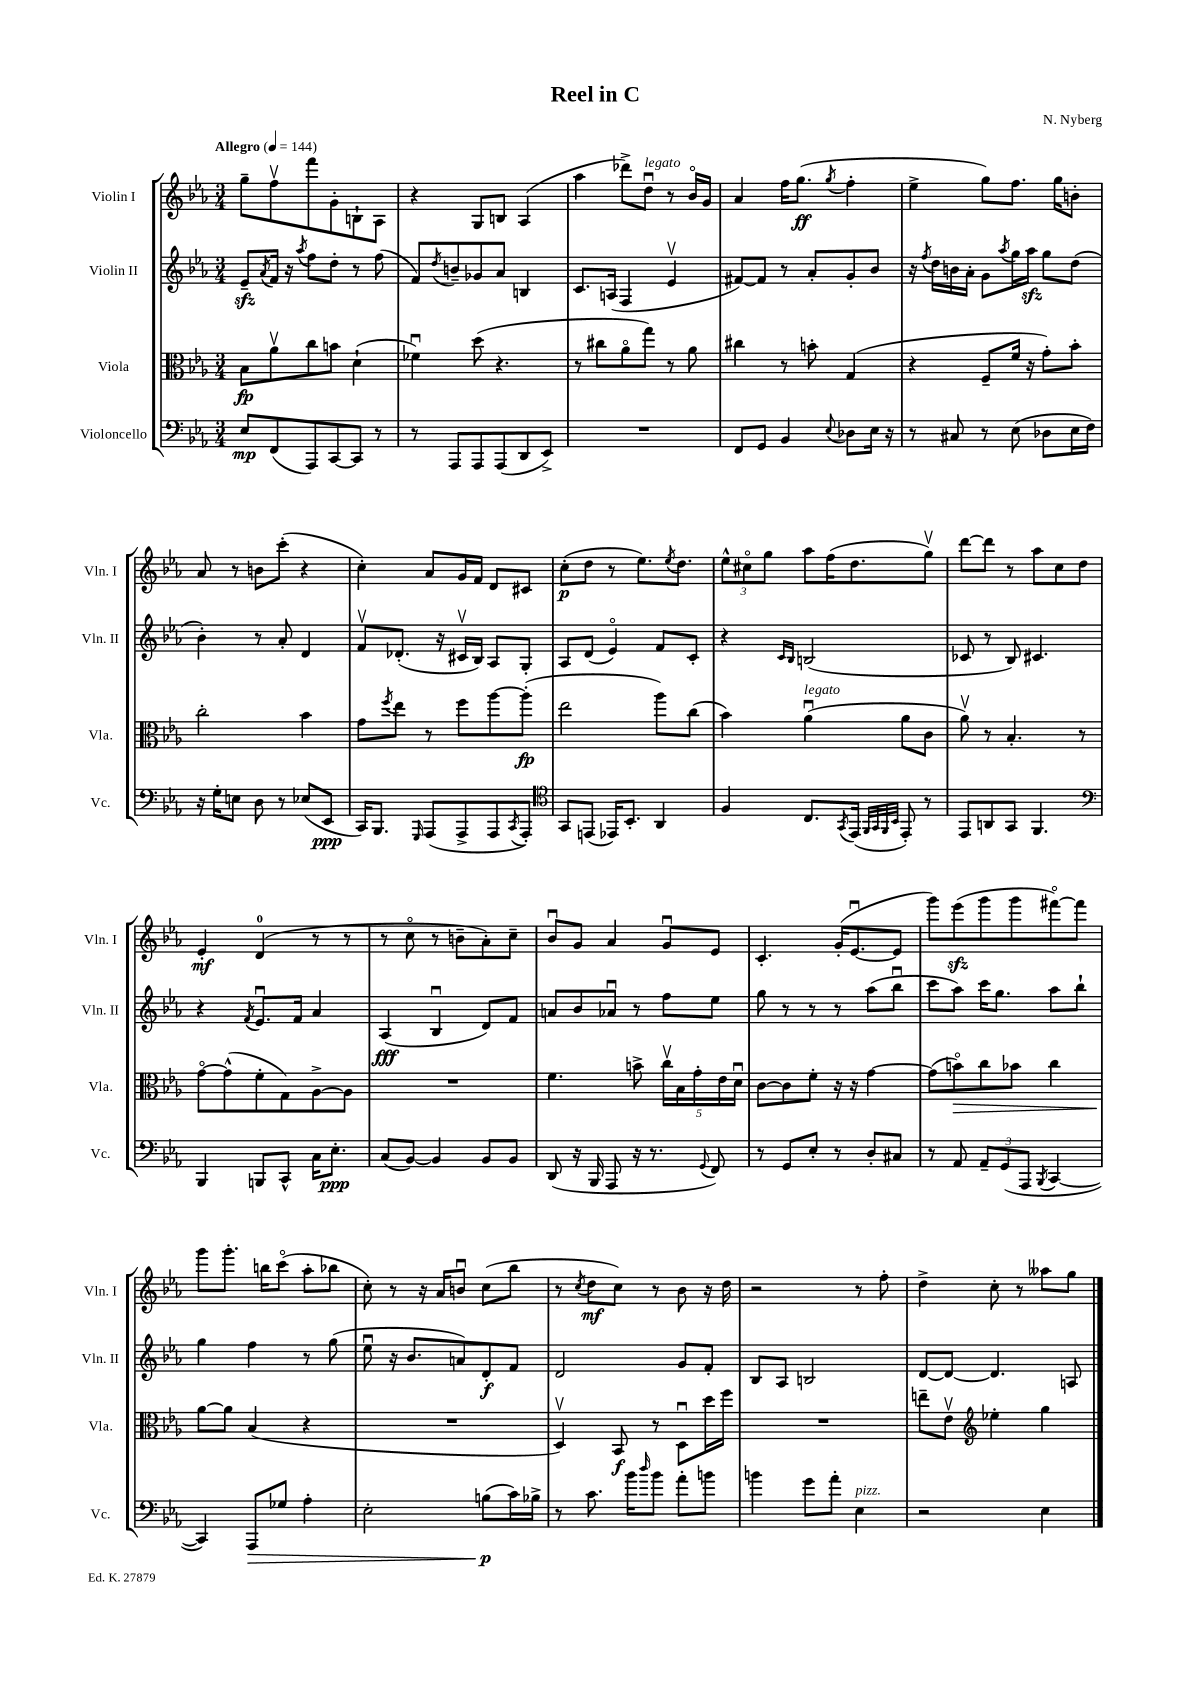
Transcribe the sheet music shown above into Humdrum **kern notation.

**kern	**kern	**kern	**kern
*staff4	*staff3	*staff2	*staff1
*clefF4	*clefC3	*clefG2	*clefG2
*k[b-e-a-]	*k[b-e-a-]	*k[b-e-a-]	*k[b-e-a-]
*M3/4	*M3/4	*M3/4	*M3/4
*MM144	*MM144	*MM144	*MM144
8E-	8B-	8e-~	8gg~
.	.	8qa-	.
(8FF	8a-v	16f	8ffv
.	.	16r	.
.	.	8qaa-	.
8AAA-)	8cc	8ff	8fff
[8CC	8b	8dd'	8g'
8CC]	(4d`	8r	8B`
8r	.	(8ff	8A-
=	=	=	=
8r	4f-u)	8f)	4r
.	.	8qdd	.
8AAA-	.	8b~	.
8AAA-	(8dd	8g-	8G
(8AAA-	4.r	8a-	8B
8DD	.	4B	(4A-
8EE-^)	.	.	.
=	=	=	=
2.r	8r	8.c	4aa-
.	8cc#	.	.
.	.	(16A	.
.	8a-o	4F	8ddd-^)
.	8gg)	.	8ddu
.	8r	4e-v	8r
.	8a-	.	16b-o
.	.	.	16g
=	=	=	=
8FF	4cc#	[8f#)	4a-
8GG	.	8f#]	.
4BB-	8r	8r	16ff
.	.	.	(8.gg
.	8b'	8a-'	.
8qqE-	.	.	8qgg
8D-	(4G	8g'	4ff'
16E-	.	8b-	.
16r	.	.	.
=	=	=	=
8r	4r	16r	4ee-^
.	.	8qff	.
.	.	16dd	.
8C#	.	16b	.
.	.	16a-'	.
8r	8F~	8g	8gg)
.	.	8qaa-	.
(8E-	16f	16gg	8.ff
.	16r	16aa-	.
8D-	8g')	8gg	.
.	.	.	16gg
16E-	8b-'	(8dd	8b'
16F)	.	.	.
=	=	=	=
16r	2cc'	4b-')	8a-
16G'	.	.	.
8E	.	.	8r
8D	.	8r	8b
8r	.	8a-'	(8ccc'
(8E-	4b-	4d	4r
8EE-	.	.	.
=	=	=	=
16CC)	8g	8fv	4cc')
8.BBB-	.	.	.
.	8qff	.	.
.	8ee-	(8.d-'	.
16qqGGG	.	.	.
(8AAA-	8r	.	8a-
.	.	16r	.
8AAA-^	8ff	16c#v	16g
.	.	16B-)	16f
8AAA-	[8aa-	8A-	8d
8qCC	.	.	.
8AAA-')	(8aa-']	8G'	8c#
=	=	=	=
*clefC4	*	*	*
8GG	2ee-	8A-	(8cc'
(8EE	.	(8d	8dd
16EE-)	.	4e-o)	8r
8.BB-'	.	.	.
.	.	.	8.ee-)
4AA-	8aa-)	8f	.
.	.	.	8qee-
.	.	.	8.dd
.	(8cc	8c'	.
=	=	=	=
4F	4b-)	4r	12ee-^^
.	.	.	12cc#o
.	.	.	12gg
.	.	16qqc	.
.	.	16qqB-	.
8.C	(4a-u	(2B	8aa-
.	.	.	(16ff
8qGG	.	.	.
(16EE-	.	.	8.dd
32qqFF	.	.	.
32qqGG	.	.	.
32qqFF	.	.	.
32qqBB-	.	.	.
8EE-')	8a-	.	.
8r	8c	.	8ggv)
=	=	=	=
8EE-	8a-v)	8c-	[8ddd
8AA	8r	8r	8ddd]
8GG	4.B-'	8B-)	8r
4.FF	.	4.c#	8aa-
.	.	.	8cc
.	8r	.	8dd
=	=	=	=
*clefF4	*	*	*
4BBB-	[8go	4r	4e-'
.	(8g^^]	.	.
.	.	8qf	.
8BBB	8f'	8.e-u	(4d
8CC^^	8G)	.	.
.	.	16f	.
16C	[8A-^	4a-	8r
8.E-'	.	.	.
.	8A-]	.	8r
=	=	=	=
(8C	2.r	(4A-	8r
[8BB-)	.	.	8cco
4BB-]	.	4B-u	8r
.	.	.	8b~
8BB-	.	8d)	8a-')
8BB-	.	8f	8cc~
=	=	=	=
(8DD	4.f	8a	8b-u
16r	.	8b-	8g
16BBB-	.	.	.
8AAA-	.	8a-u	4a-
16r	8b^	8r	.
8.r	.	.	.
.	20ccv	8ff	8gu
.	20B-	.	.
.	20g'	.	.
8qqGG	.	.	.
8FF)	.	8ee-	8e-
.	20e-	.	.
.	20du	.	.
=	=	=	=
8r	[8c	8gg	4.c'
8GG	8c]	8r	.
8E-'	8f'	8r	.
8r	16r	8r	(16g'
.	16r	.	[8.e-u
8D'	[4g	(8aa-	.
8C#	.	8bb-u	8e-]
=	=	=	=
8r	(8g]	8ccc	8ggg)
8AA-	8bo)	8aa-)	(8eee-
12AA-~	8cc	16ccc	8ggg
.	.	8.gg	.
(12GG	.	.	.
.	8b-	.	8ggg
12AAA-	.	.	.
8qBBB-	.	.	.
[4CC	4cc	8aa-	[8fff#o)
.	.	8bb-`	8fff#]
=	=	=	=
4CC])	[8a-	4gg	8ggg
.	8a-]	.	8.ggg'
8AAA-	(4B-	4ff	.
.	.	.	16bb
8G-	.	.	(8ccco
4A-'	4r	8r	8aa-'
.	.	(8gg	8bb-
=	=	=	=
2E-'	2.r	8ee-u	8cc')
.	.	16r	8r
.	.	8.b-	.
.	.	.	16r
.	.	.	16a-
.	.	8a)	8bu
(8B	.	8d'	(8cc
16c)	.	8f	8bb-
16B-^	.	.	.
=	=	=	=
8r	4Dv)	2d	8r
.	.	.	8qcc
8.c	.	.	8dd
.	8BB-	.	8cc)
16b-	.	.	.
16qqdd	.	.	.
8b-	8r	.	8r
8a-'	8Du	8g	8b-
8b	16dd	8f'	16r
.	16ff	.	16dd
=	=	=	=
4b	2.r	8B-	2r
.	.	8A-	.
8g	.	2B	.
8a-'	.	.	.
4E-	.	.	8r
.	.	.	8ff'
=	=	=	=
2r	8ee~	[8d	4dd^
.	8e-v	8d_	.
*	*clefG2	*	*
.	4ee-'	4.d]	8cc'
.	.	.	8r
4E-	4gg	.	8aa--
.	.	8A	8gg
==	==	==	==
*-	*-	*-	*-
